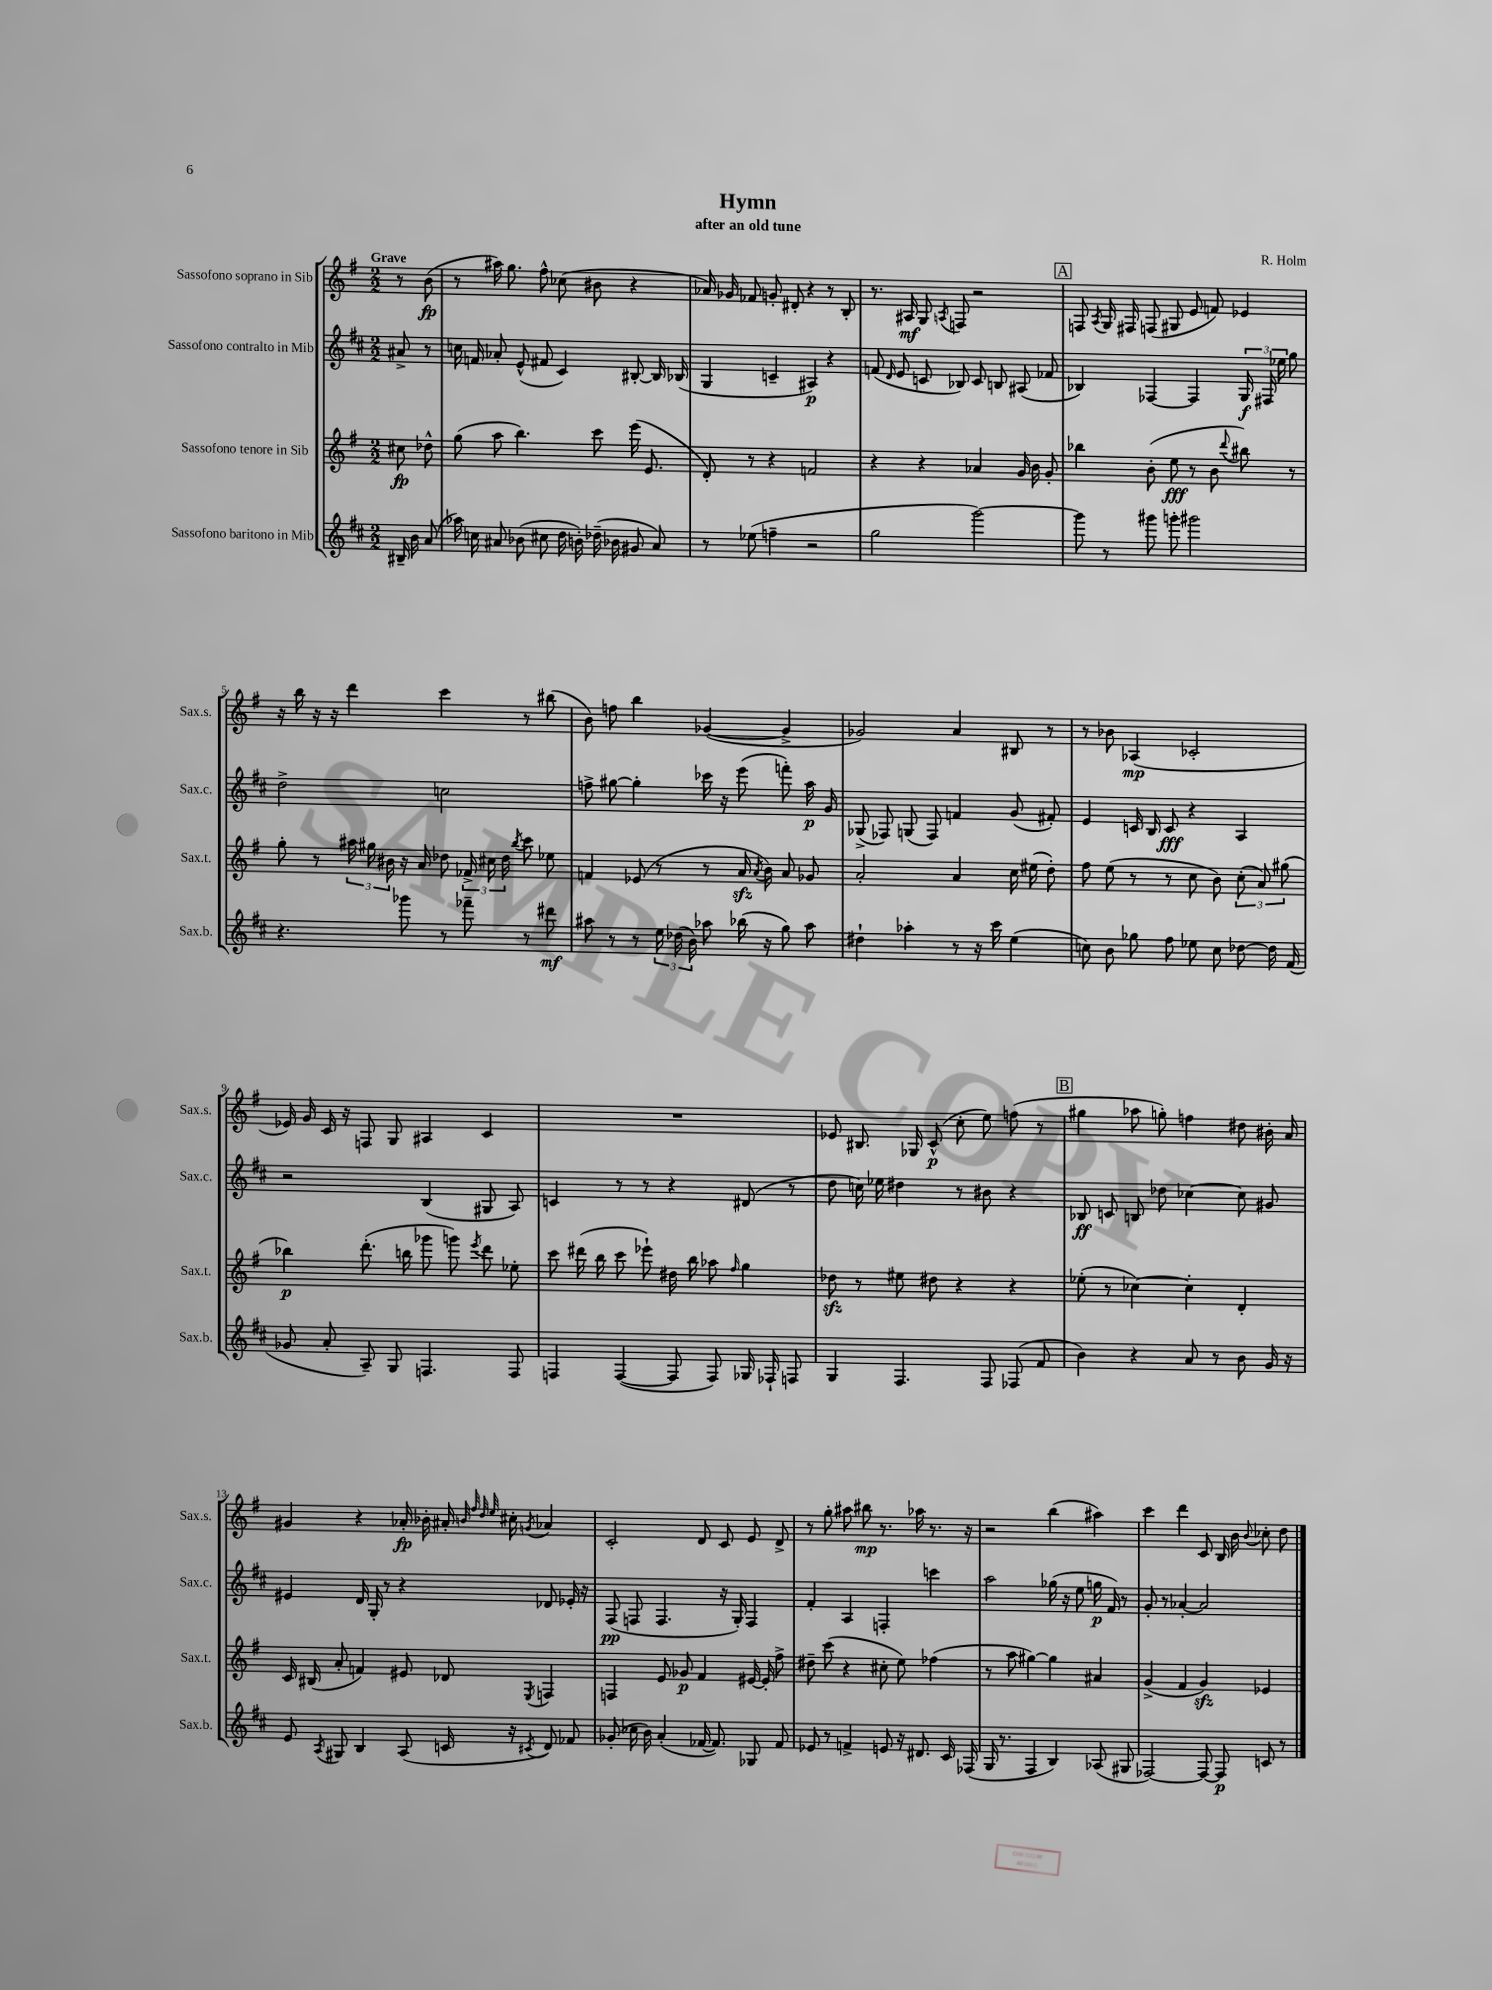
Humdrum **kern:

**kern	**kern	**kern	**kern
*staff4	*staff3	*staff2	*staff1
*clefG2	*clefG2	*clefG2	*clefG2
*k[f#c#]	*k[f#]	*k[f#c#]	*k[f#]
*M2/2	*M2/2	*M2/2	*M2/2
16B#~/	8cc#\	8a#^/	8r
16b\	.	.	.
(8a/	8dd-^^\	8r	(8b\
=	=	=	=
16aa-\)	(8gg\	16cc\	8r
16cc\	.	16f/	.
8a#/	8aa\	8a-'/	16aa#\)
.	.	.	8.gg\
(8b-\	4.bb\)	(8e^^/	.
8cc#\	.	8f#/	8ff#^^\
16dd\	.	4c#/)	(8cc-\
16b'\)	.	.	.
(16dd-~\	8ccc\	.	8b#\
16b-\	.	.	.
8g#/	(16eee\	[8B#'/	4r
.	8.e/	.	.
8a#/)	.	16B#/]	.
.	.	(16B-/	.
=	=	=	=
8r	8d'/)	4G/	16a-/)
.	.	.	16g-/
(8ee-\	8r	.	8f-/
4ff~\	4r	4c~/	8g'/
.	.	.	8d#'/
2r	2f/	4A#/)	4r
.	.	4r	8r
.	.	.	8B'/
=	=	=	=
2gg\	4r	(8f/	8.r
.	.	16qqd/	.
.	.	8e/	.
.	.	.	16A#/
.	4r	8c/	8G/
.	.	.	8qA/
.	.	8B-/)	8F/
[2ggg\)	4a-/	8c/	2r
.	.	8B/	.
.	16g/	(8A#/	.
.	16b\	.	.
.	8g'/	8f-/	.
=	=	=	=
8ggg\]	4bb-\	4B-/)	8F/
.	.	.	8qA/
8r	.	.	16G/
.	.	.	16F#/
8ggg#\	(8b'\	[4F-/	(8F/
8ggg'\	8ee\	.	8G#/
2ggg#\	8r	4F-/]	8e/
.	8b\	.	8f/)
.	8qqddd/	.	.
.	8bb#\)	24G/	4e-/
.	.	24F#/	.
.	.	24ee-\	.
.	8r	8gg\	.
=	=	=	=
4.r	8gg'\	2dd^\	16r
.	.	.	16bb\
.	8r	.	16r
.	.	.	16r
.	24aa#\	.	4ddd\
.	24gg#\	.	.
.	24b#\	.	.
8ggg-\	16r	.	.
.	16a/	.	.
8r	8dd-\	2cc\	4ccc\
8fff-~\	24f-^/	.	.
.	24cc#\	.	.
.	24dd-\	.	.
.	8qbb/	.	.
8r	8ccc\	.	8r
8ddd#\	8ee-\	.	(8bb#\
=	=	=	=
8aa#\	4f/	8ff^\	8b\)
8r	.	[8gg#\	8ff\
8r	(8e-/	4gg#'\]	4bb\
24ee\	8r	.	.
(24dd-\	.	.	.
24b\)	.	.	.
8aa-\	8r	16ccc-\	([4g-/
.	.	16r	.
(16bb-\	16a/	(8eee\	.
.	8qa/	.	.
16r	16b\)	.	.
8gg\)	8a/	8fff'\)	4g-^/]
8aa-\	8g-/	16aa\	.
.	.	16g/	.
=	=	=	=
4dd#`\	2a'/	(8G-^/	2g-/)
.	.	8F-/)	.
4aa-'\	.	(8G/	.
.	.	8F-/)	.
8r	4a/	4f/	4a/
16r	.	.	.
16ccc#\	.	.	.
(4ee\	16cc\	(8g/	8B#/
.	(16ee#\	.	.
.	8dd'\)	8f#'/)	8r
=	=	=	=
8cc\)	8ff#\	4e/	8r
8b\	(8ee\	.	8b-\
8gg-\	8r	16c/	(4A-/
.	.	16B/	.
8ff#\	8r	8c/	.
8ee-\	8cc\	4r	2c-'/
8cc\	8b\)	.	.
[8dd-\	(12cc'\	4A/	.
.	12a/)	.	.
16dd-\]	.	.	.
.	(12gg#\	.	.
(16f#/	.	.	.
=	=	=	=
8g-/	4bb-\)	2r	16e-/)
.	.	.	16g/
8a'/	.	.	16c/
.	.	.	16r
8A~/)	(8.ddd'\	.	8F/
8G/	.	.	8G/
.	16bb\	.	.
4.F/	8ggg-\	(4B/	4A#/
.	8ggg\)	.	.
.	8qeee/	.	.
.	8ddd\	8G#/	4c/
8F/	8ee-'\	8A/)	.
=	=	=	=
4F/	8ccc\	4c/	1r
.	(16ddd#\	.	.
.	16bb\	.	.
([4F/	8ccc\	8r	.
.	8eee-`\)	8r	.
8F/]	16dd#\	4r	.
.	16bb\	.	.
8F/)	8aa-\	.	.
.	16qqff#/	.	.
16G-/	4gg\	(8d#/	.
16F-`/	.	.	.
8F/	.	8r	.
=	=	=	=
4G/	8dd-\	8dd\	8e-/
.	8r	16cc\)	8.B#/
.	.	16ee-\	.
4.F#/	8ee#\	4dd#\	.
.	.	.	16G-/
.	8dd#\	.	(8c^^/
.	4r	8r	8cc'\
8F#/	.	8b#\	8ee\)
(8F-/	4r	4r	(8ff\
8f#/	.	.	8r
=	=	=	=
4b\)	(8ee-'\	8B-/	4gg#\
.	8r	8c/	.
4r	[4cc-\)	8B/	8aa-\
.	.	8dd-\	8gg'\)
8a/	4cc-'\]	[4cc-\	4ff\
8r	.	.	.
8b\	4d'/	8cc-\]	8dd#\
16g/	.	8g#/	16b#'\
16r	.	.	16a/
=	=	=	=
8e/	16c/	4e#/	4g#/
.	(16B#/	.	.
8qA/	.	.	.
8G#/	8a'/	.	.
4B/	4f/)	16d/	4r
.	.	16G'/	.
.	.	8r	.
(8A/	8e#/	4r	16a-'/
.	.	.	16b-'\
16c/	8d-/	.	16a#'/
.	.	.	32qqb/
.	.	.	32qqff#/
.	.	.	32qqdd/
.	.	.	32qqee/
16r	.	.	16cc#'\
8qc#/	8qE/	.	8qg/
8d/)	4F/	8d-/	4a-/
8f-/	.	16e-'/	.
.	.	16r	.
=	=	=	=
(8g-'/	4F/	(8F#/	2c'/
16cc-\	.	8F/	.
16b\)	.	.	.
(4a'/	8e/	4.F/	.
.	8g-/	.	.
[16f-/	4f#/	.	8d/
8.f-/])	.	.	.
.	.	16r	8c/
.	.	16G'/)	.
8G-/	[16e#/	4F/	8e/
.	16e#'/]	.	.
8f-/	8ff#^\	.	8d^/
=	=	=	=
8e-/	8dd#~\	4f#'/	8r
8r	(8ccc\	.	8gg'\
4f^/	4r	4A/	8aa#\
.	.	.	8bb#\
8e/	8cc#'\	4F'/	8.r
16r	8ee\)	.	.
8.d#/	.	.	16aa-\
.	(4ff-\	4ccc\	8.r
16c#/	.	.	.
(16F-/	.	.	16r
=	=	=	=
16G/	8r	2aa\	2r
8.r	.	.	.
.	8aa\	.	.
4F#/	[4gg#\)	.	.
4B/)	4gg#\]	(16gg-\	(4bb\
.	.	16r	.
.	.	8ee\	.
(8A-/	4a#/	16gg\	4aa#\)
.	.	16f#/)	.
8G#/	.	8r	.
=	=	=	=
[2F-/)	(4g^/	8g'/	4ccc\
.	.	8r	.
.	4f#/	[4a-'/	4ddd\
8F-/_	4g/)	2a-/]	8c/
8F-/]	.	.	16B/
.	.	.	16b\
.	.	.	8qqb/
8c/	4e-/	.	8cc-'\
8r	.	.	8dd\
==	==	==	==
*-	*-	*-	*-
